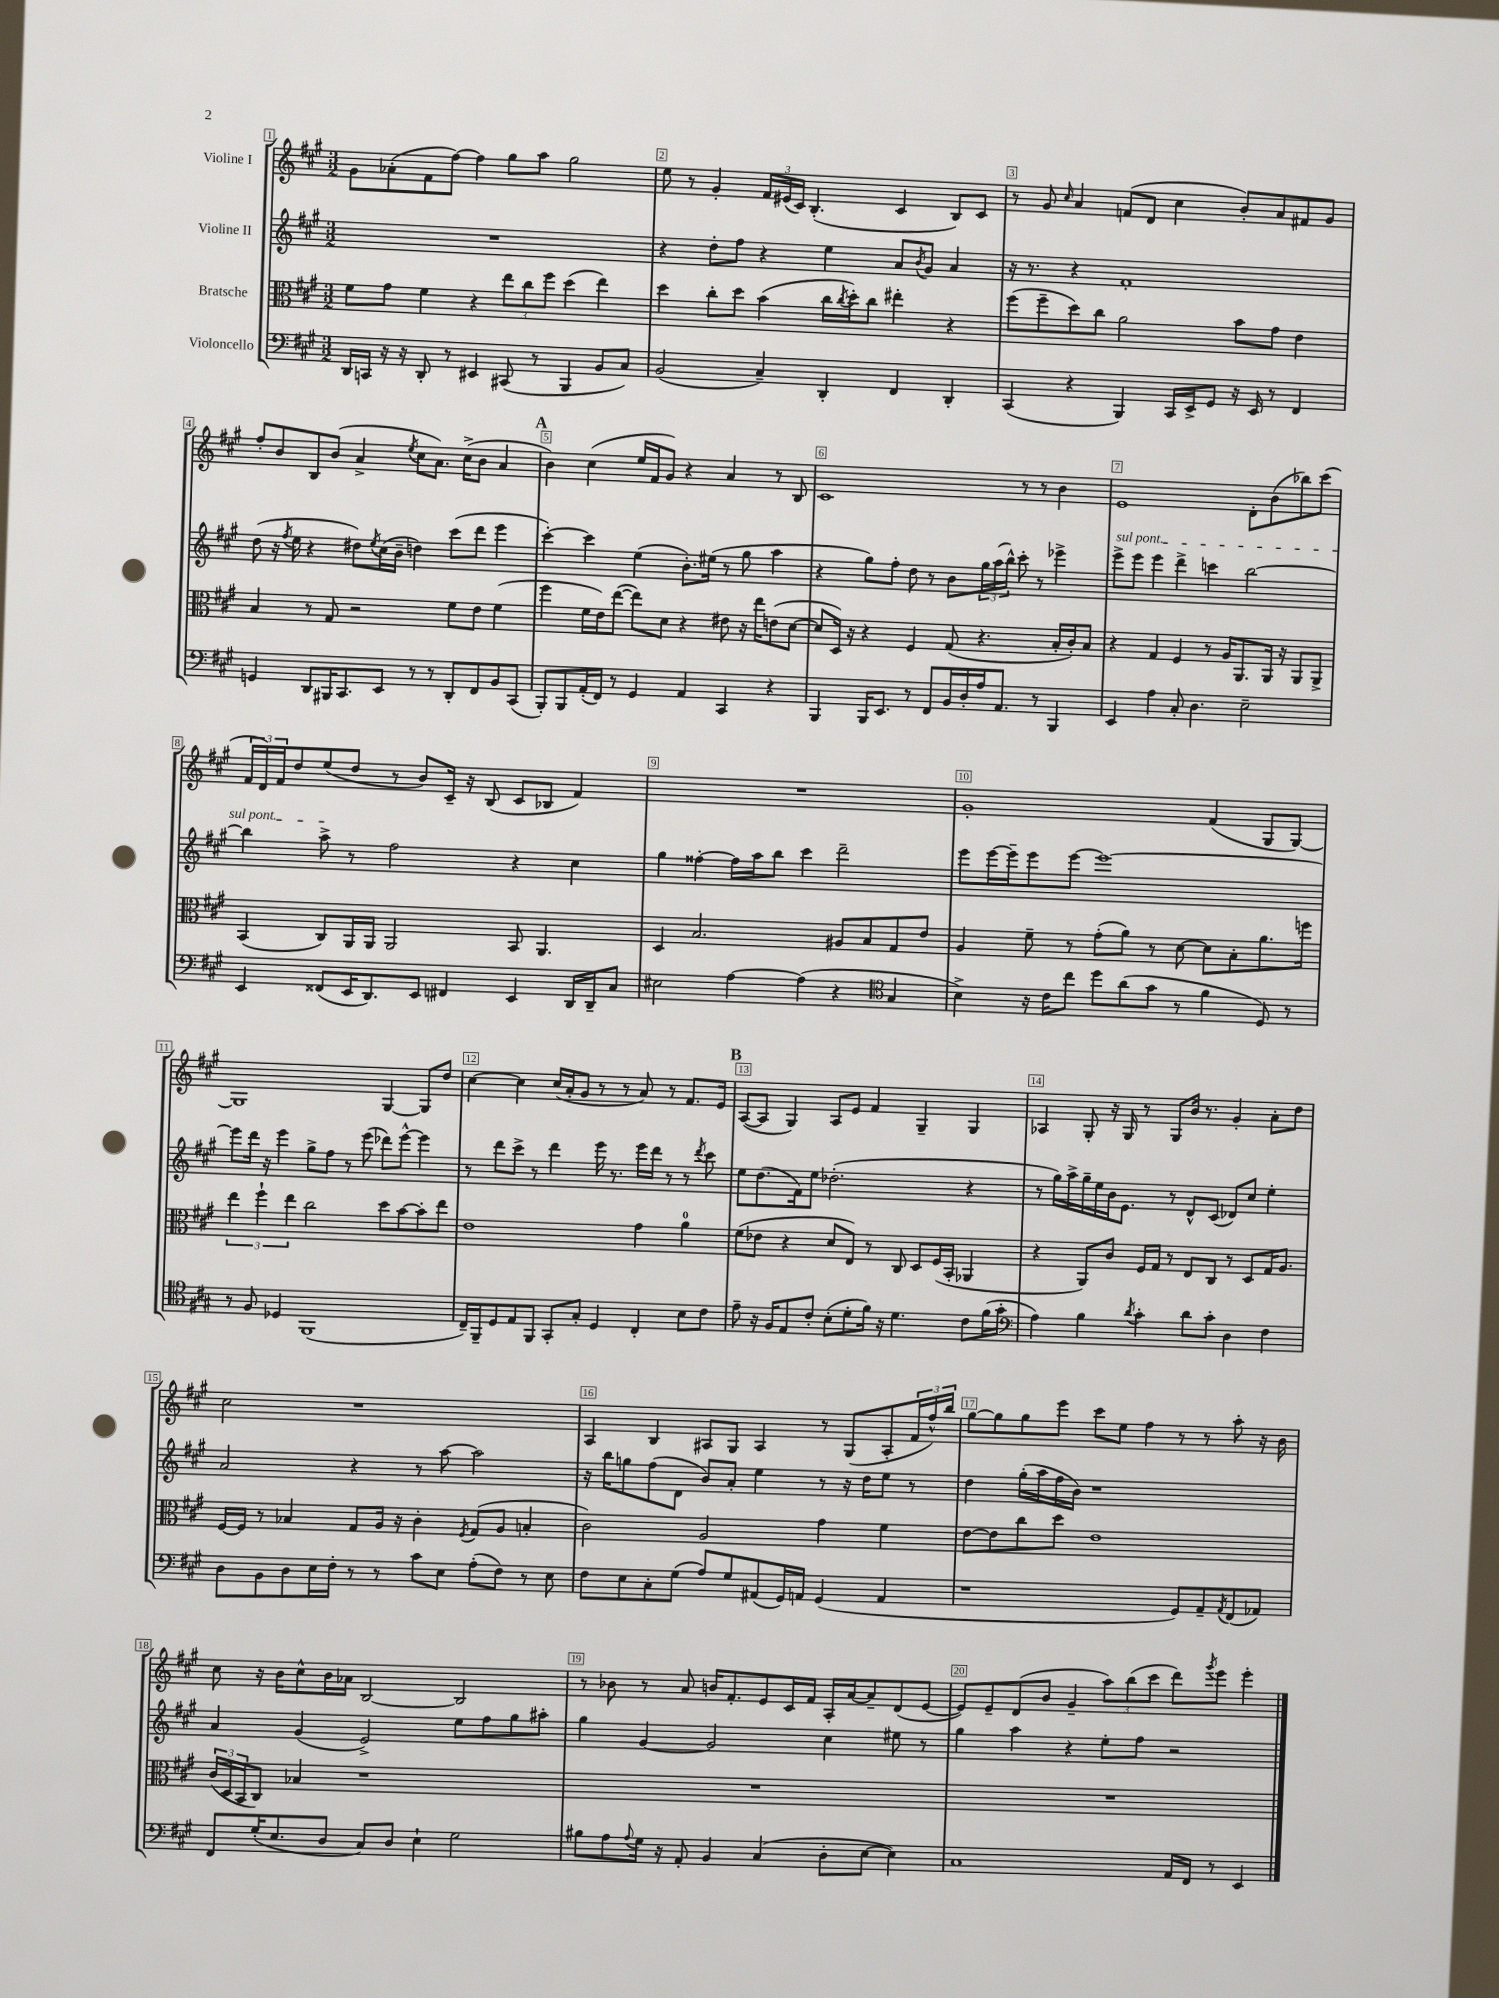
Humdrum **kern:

**kern	**kern	**kern	**kern
*staff4	*staff3	*staff2	*staff1
*clefF4	*clefC3	*clefG2	*clefG2
*k[f#c#g#]	*k[f#c#g#]	*k[f#c#g#]	*k[f#c#g#]
*M3/2	*M3/2	*M3/2	*M3/2
16DD/LL	8f#\L	1.r	8g#\L
16CC/JJ	.	.	.
16r	8g#\J	.	(8a-'\
16r	.	.	.
8DD'/	4f#\	.	8f#\
8r	.	.	[8ff#\J)
4EE#/	4r	.	4ff#\]
(8CC#/	12ee\L	.	8gg#\L
.	12cc#\	.	.
8r	.	.	8aa\J
.	12ff#\J	.	.
4BBB/	(4dd\	.	2gg#\
8BB/L	4ee\)	.	.
8C#/J)	.	.	.
=	=	=	=
(2BB/	4dd\	4r	8ee\
.	.	.	8r
.	8cc#'\L	8dd'\L	4g#'/
.	8dd\J	8ff#\J	.
4C#~/)	(4b\	4r	24f#/LL
.	.	.	(24e#/
.	.	.	24c#/JJ)
.	.	.	(4.B'/
4DD'/	16cc#\LL	4ee\	.
.	8qcc#/	.	.
.	16dd'\J)	.	.
.	8cc#\J	.	.
4FF#/	4ee#'\	8a/L	4c#/
.	.	8qb/	.
.	.	8g#/J	.
4DD'/	4r	4a/	8B/L)
.	.	.	8c#/J
=	=	=	=
(4CC#/	(8ff#\L	16r	8r
.	.	8.r	.
.	8ff#~\	.	8g#/
.	.	.	16qqcc#/
4r	8dd\)	4r	4a/
.	8cc#\J	.	.
4BBB/)	2a\	1f#'	(8f/L
.	.	.	8d/J
16CC#/LL	.	.	4cc#\
16EE^/J	.	.	.
8GG#/J	.	.	.
16r	8b\L	.	8b'/L)
16EE/	.	.	.
8r	8g#\J	.	8a/
4FF#/	4e\	.	8f#/
.	.	.	8g#/J
=	=	=	=
4GG/	4B/	(8dd\	8ff#'/L
.	.	16r	8b/
.	.	8qff#/	.
.	.	16ee\	.
8DD/L	8r	4r	8B/
16BBB#/K	8G#/	.	(8b/J
8.CC#/	.	.	.
.	2r	8dd#\L)	4a^/
.	.	8qee/	.
8EE/J	.	(16cc#\L	.
.	.	16b~\JJ	.
.	.	.	8qee/
8r	.	4dd\)	8cc#\L
8r	.	.	8.a\J)
8DD'/L	8f#\L	(8ccc#\L	.
.	.	.	(16cc#^\LK
8FF#/	8e\J	8ddd\J	8b\J
8BB/	(4f#\	4eee\	4a/
(8CC#/J	.	.	.
=	=	=	=
8BBB'/L)	4ff#\	[4ccc#'\)	4b\)
8BBB/	.	.	.
(16AA'/L	16f#\LL	4ccc#\]	(4cc#\
16FF#/JJ)	16e\J)	.	.
8r	([8ee\J	.	.
4GG#/	8ee\]L)	(4ee\	16ee/LL
.	.	.	16f#/J
.	8d\J	.	8g#/J)
4AA/	4r	8.b'\L)	4r
.	.	(16ee#\Jk	.
4CC#/	8e#\	8r	4a/
.	16r	8gg#\	.
.	16ee\LK	.	.
4r	(8e\	4aa\	8r
.	[8d\J	.	8B/
=	=	=	=
4BBB/	8d/]L	4r	1c#
.	16D/Jk)	.	.
.	16r	.	.
16BBB/LK	4r	8gg#\L)	.
8.EE/J	.	.	.
.	.	8ff#'\J	.
8r	4F#/	8dd\	.
8FF#/L	.	8r	.
16BB/L	(8G#/	8b\L	.
16D'/	.	.	.
16A/J	4.r	24gg#\L	.
.	.	(24aa\	.
8.AA/J	.	.	.
.	.	24bb^^\JJ)	.
.	.	8ccc#'\	8r
8r	.	8r	8r
4BBB/	16B'/LL	4eee-^\	4b\
.	16c#'/J)	.	.
.	8B/J	.	.
=	=	=	=
4EE/	4r	8eee^\L	1e
.	.	8eee\J	.
4A\	4G#/	4eee\	.
8C#'/	4F#/	4ddd^\	.
4.D\	.	.	.
.	8r	4ccc\	.
.	16A/LK	.	.
.	8.AA/	.	.
2E~\	.	[2bb\	8d'\L
.	16AA/Jk	.	(8b\
.	16r	.	.
.	8AA/L	.	8bb-\)
.	8AA^/J	.	(8ccc#\J
=	=	=	=
4EE/	(4BB/	4bb\]	24f#/LL
.	.	.	24d/)
.	.	.	24f#/J
.	.	.	8dd/
(8FF##/L	8C#/L)	8aa^\	(8ee/
16EE/K	16AA/L	8r	8dd/J
8.DD/)	16AA/JJ	.	.
.	2AA/	2ff#\	8r
8EE/J	.	.	8b/L)
4FF#/	.	.	16c#~/Jk
.	.	.	16r
.	.	.	(8B/
4EE/	8BB/	4r	8c#/L
.	4.AA/	.	8B-/J
16DD/LL	.	4cc#\	4f#/)
16DD~/J	.	.	.
8C#/J	.	.	.
=	=	=	=
2E#\	4D/	4gg#\	1.r
.	2.B/	[4ff##'\	.
[4A\	.	16ff##\]LL	.
.	.	16aa\J	.
.	.	8bb\J	.
(4A\]	.	4ccc#\	.
4r	8A#/L	2ddd~\	.
.	8B/	.	.
*clefC4	*	*	*
4G#/	8G#/	.	.
.	8e/J	.	.
=	=	=	=
4B^\)	4A/	8eee\L	1g#'
.	.	[16eee\L	.
.	.	16eee~\]J	.
16r	8f#~\	8eee\	.
16c#\LK	.	.	.
8cc#\J	8r	[8eee\J	.
8dd\L	(8g#'\L	1eee_	.
(8a\	8a\J)	.	.
8g#\J	8r	.	.
8r	[8d\	.	.
4f#\	8d\]L	.	(4f#/
.	8B'\	.	.
8D/)	8.a\	.	8G#/L
8r	.	.	[8G#/J)
.	16ff\Jk	.	.
=	=	=	=
8r	6ee\	8eee\]L	1G#]
8F#/	.	16ddd\Jk	.
.	6ff#`\	.	.
.	.	16r	.
4D-/	.	4eee\	.
.	6ee\	.	.
(1FF#	2cc#\	8gg#^\L	.
.	.	8ff#\J	.
.	.	8r	.
.	.	(8eee\	.
.	8dd\L	8ddd-\L)	[4G#/
.	[8b\	[8eee^^\J	.
.	8b'\]	4eee\]	8G#/]L
.	8ee\J	.	8dd/J
=	=	=	=
16C#~/LL)	1e	8r	[4cc#\
16FF#~/J	.	.	.
8D/	.	8ddd\L	.
8E/	.	8ccc#^\J	4cc#\]
8FF#/J	.	8r	.
8GG#'/L	.	4ddd\	(16cc#/LL
.	.	.	16a'/J
8G#'/J	.	.	8g#/J
4D/	.	16eee\	8r
.	.	8.r	.
.	.	.	8r
4C#'/	4g#\	16eee\LL	8a/)
.	.	16ddd\JJ	.
.	.	8r	8r
8B\L	4a\	8r	8.f#/L
.	.	8qddd/	.
8c#\J	.	8ccc#\	.
.	.	.	16e/Jk
=	=	=	=
8e~\	(8f#\L	8ee\L	([8A/L
16r	8e-\J	(8.dd\	8A/]J
16F#/LK	.	.	.
8E/	4r	.	4G#/)
.	.	16f#\k)	.
8c#'/J	.	8ee\J	.
(8B'\L	8d/L	(2.dd-'\	8A/L
8d'\	8E/J)	.	8e/J
16f#\Jk)	8r	.	4f#/
16r	.	.	.
4.d\	8C#/	.	.
.	8D/L	.	4G#~/
.	(16F#/L	.	.
.	16BB'/JJ	.	.
8c#\L	4AA-/	4r	4G#/
(16f#\L	.	.	.
16g#'\JJ	.	.	.
=	=	=	=
*clefF4	*	*	*
4A\)	4r	8r	4A-/
.	.	16gg#\LL)	.
.	.	16aa^\	.
4B\	8AA/L)	16gg#~\	8G#'/
.	.	16ee\	.
.	8c#/J	16b\J	16r
.	.	8.e\J	16G#/
8qd/	.	.	.
4c#'\	16F#/LL	.	8r
.	16G#/JJ	.	.
.	8r	8r	8G#/L
8d\L	8E/L	8d^^/L	16b/Jk
.	.	.	8.r
8c#'\J	8C#/J	(8c#/J	.
4D\	8r	8d-/L)	4g#'/
.	8D/L	8cc#/J	.
4F#\	16G#/K	4ee'\	8a'\L
.	8.A/J	.	.
.	.	.	8dd\J
=	=	=	=
8D\L	[16F#/LL	2a/	2cc#\
.	16F#/]JJ	.	.
8BB\	8r	.	.
8D\	4B-/	.	.
16E\L	.	.	.
16F#'\JJ	.	.	.
8r	8G#/L	4r	1r
8r	16A/Jk	.	.
.	16r	.	.
8c#\L	4c#'\	8r	.
8E\J	.	[8aa\	.
.	8qF#/	.	.
(8A'\L	(8G#/L	2aa\]	.
8F#\J)	8A/J	.	.
8r	4B'/	.	.
8E\	.	.	.
=	=	=	=
8F#\L	2c#\)	16r	4A/
.	.	16bb\LK	.
8E\	.	8gg\	.
8C#'\	.	(8ff#\	4B/
(8G#\J	.	8d\J	.
8A/L)	2A/	8b/L)	8A#/L
8G#/	.	8a'/J	8G#/J
(8AA#/	.	4ee\	4A#/
16GG#/L)	.	.	.
16AA/JJ	.	.	.
(4GG#/	4g#\	8r	8r
.	.	16r	(8G#/L
.	.	16dd\LK	.
4AA/	4f#\	8ee\J	8A#'/
.	.	8r	24f#/L
.	.	.	24ff#^^/)
.	.	.	24bb/JJ
=	=	=	=
1r	[8e\L	4dd\	[8gg#\L
.	8e\]	.	8gg#\]
.	8cc#\	(16gg#'\LL	8gg#\
.	.	16aa\	.
.	8dd\J	16ff#\	8eee\J
.	.	16b\JJ)	.
.	1e	1r	8ccc#\L
.	.	.	8ee\J
.	.	.	4ff#\
8GG#/L)	.	.	8r
8AA~/	.	.	8r
8qAA/	.	.	.
(8FF#/	.	.	8aa'\
8AA-/J)	.	.	16r
.	.	.	16b\
=	=	=	=
8FF#/L	(24c#/LL	4a/	8cc#\
.	24D/	.	.
.	24BB/J	.	.
(16G#'/K	8C#/J)	.	16r
8.E/	.	.	16b\LK
.	4B-/	(4g#/	8cc#^^\
8D/J	.	.	16b\L
.	.	.	16a-\JJ
8C#/L)	1r	2e^/)	[2B/
8D/J	.	.	.
4E`\	.	.	.
2G#\	.	8ee\L	2B/]
.	.	8ff#\	.
.	.	8gg#\	.
.	.	8aa#'\J	.
=	=	=	=
8B#\L	1.r	4gg#\	8r
8A\	.	.	8b-\
8qqA/	.	.	.
16G#\Jk	.	[4g#/	8r
16r	.	.	.
8AA'/	.	.	8a/
4BB/	.	2g#/]	16b/LK
.	.	.	8.f#'/
(4C#/	.	.	8e/
.	.	.	16c#/L
.	.	.	16f#/JJ
8D'\L	.	4cc#\	16A'/LL
.	.	.	[16a/J
[8E\J	.	.	8a~/]
4E\])	.	8ee#\	(8d/
.	.	8r	[8e/J
=	=	=	=
1C#	1.r	4gg#\	8e/]L)
.	.	.	8e~/
.	.	4aa\	(8d/
.	.	.	8b/J
.	.	4r	4g#~/
.	.	8ee'\L	12aa\L)
.	.	.	(12bb\
.	.	8ff#\J	.
.	.	.	12ccc#\J
16AA/LL	.	2r	8ddd\L)
16FF#/JJ	.	.	.
.	.	.	8qggg#/
8r	.	.	8eee\J
4EE/	.	.	4eee'\
==	==	==	==
*-	*-	*-	*-
